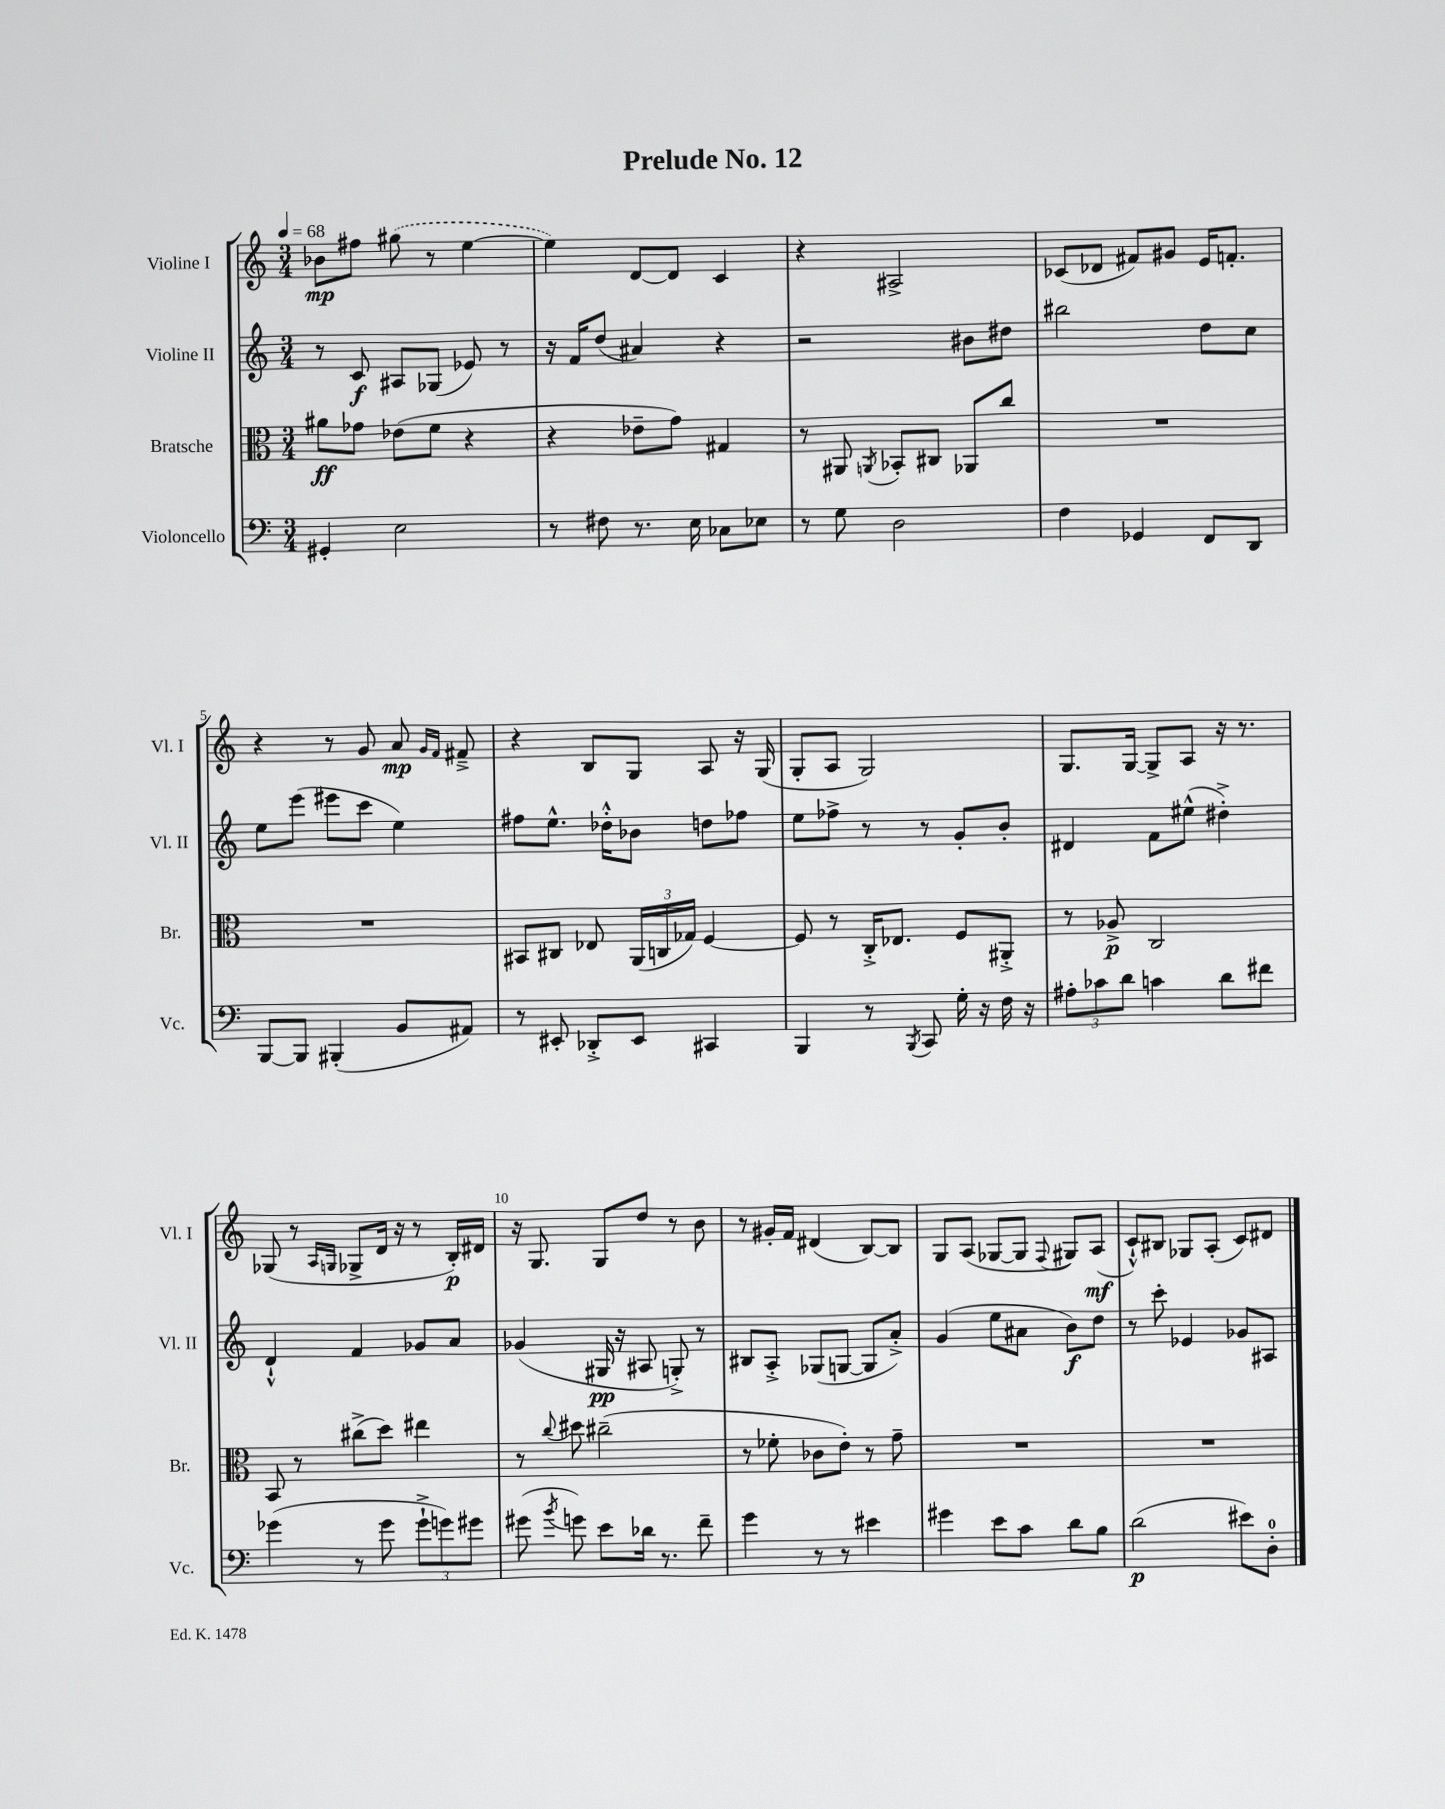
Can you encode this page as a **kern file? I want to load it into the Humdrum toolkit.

**kern	**kern	**kern	**kern
*staff4	*staff3	*staff2	*staff1
*clefF4	*clefC3	*clefG2	*clefG2
*k[]	*k[]	*k[]	*k[]
*M3/4	*M3/4	*M3/4	*M3/4
*MM68	*MM68	*MM68	*MM68
4GG#'	8a#	8r	8b-
.	8g-	8c	8ff#
2E	(8e-	8A#	(8gg#
.	8f	(8G-	8r
.	4r	8e-)	[4ee
.	.	8r	.
=	=	=	=
8r	4r	16r	4ee])
.	.	16f	.
8F#	.	(8dd	.
8.r	8e-~	4a#)	[8d
.	8g)	.	8d]
16E	.	.	.
8C-	4G#	4r	4c
8E-	.	.	.
=	=	=	=
8r	8r	2r	4r
8G	8AA#	.	.
.	8qAA	.	.
2D	8BB-'	.	2A#^
.	8C#	.	.
.	8AA-	8b#	.
.	8cc	8dd#	.
=	=	=	=
4F	2.r	2bb#	(8c-
.	.	.	8d-
4GG-	.	.	8f#)
.	.	.	8g#
8FF	.	8dd	16e
.	.	.	8.f'
8DD	.	8cc	.
=	=	=	=
[8BBB	2.r	8ee	4r
8BBB]	.	(8eee	.
(4BBB#'	.	8eee#	8r
.	.	8ccc	8g
8BB	.	4ee)	8a
.	.	.	16qqg
.	.	.	16qqf
8AA#)	.	.	8f#~^
=	=	=	=
8r	8BB#	8ff#	4r
8EE#'	8C#	8.ee^^	.
8DD-'^	8E-	.	8B
.	.	16dd-'^^	.
8EE#	(24AA	8b-	8G
.	24C	.	.
.	24G-)	.	.
4CC#	[4F	8dd	8A
.	.	8ff-	16r
.	.	.	(16G
=	=	=	=
4BBB	8F]	8ee	8G'
.	8r	8ff-^	8A
8r	16C'^	8r	2G)
.	8.E-	.	.
8qBBB	.	.	.
8CC	.	8r	.
16G'	8F	8g'	.
16r	.	.	.
16F	8AA#'^	8b'	.
16r	.	.	.
=	=	=	=
12A#'	8r	4d#	8.G
12c-	.	.	.
.	8A-^	.	.
12d	.	.	.
.	.	.	[16G
4c	2C	8f	8G^]
.	.	(8ee#^^	8A
8d	.	4dd#'^)	16r
.	.	.	8.r
8f#	.	.	.
=	=	=	=
(4g-	8BB	4d`^^	(8G-
.	8r	.	8r
.	.	.	16qqA
.	.	.	16qqG
8r	(8cc#^	4f	8G-^
8g-	8dd)	.	16d
.	.	.	16r
12g-`^	4ee#	8g-	8r
12g)	.	.	.
.	.	8a	16B')
12g#	.	.	.
.	.	.	16d#
=	=	=	=
(8g#	8r	(4g-	16r
.	.	.	8.G
8qb	8qqcc	.	.
8g)	8dd#	.	.
8e	(2cc#~	16G#	8G
.	.	16r	.
16d-	.	8A#	8dd
8.r	.	.	.
.	.	8G'^)	8r
8f~	.	8r	8b
=	=	=	=
4g	8r	8B#	8r
.	8f-'	8A'^	16g#'
.	.	.	16f
8r	8c-	(8G-	(4d#
8r	8e')	[8G	.
4e#	8r	8G]	[8B)
.	8g~	8a'^)	8B]
=	=	=	=
4g#	2.r	(4g	8G
.	.	.	(8A
8e	.	8ee	[8G-
8c	.	8a#	8G-]
.	.	.	8qqF
8d	.	8b)	8G#)
8B	.	8dd	(8A
=	=	=	=
(2d	2.r	8r	8c`^^)
.	.	8ccc'	8B#
.	.	4e-	8G-
.	.	.	(8A'
8e#)	.	8g-	8c)
8D'	.	8A#	8d#
==	==	==	==
*-	*-	*-	*-
